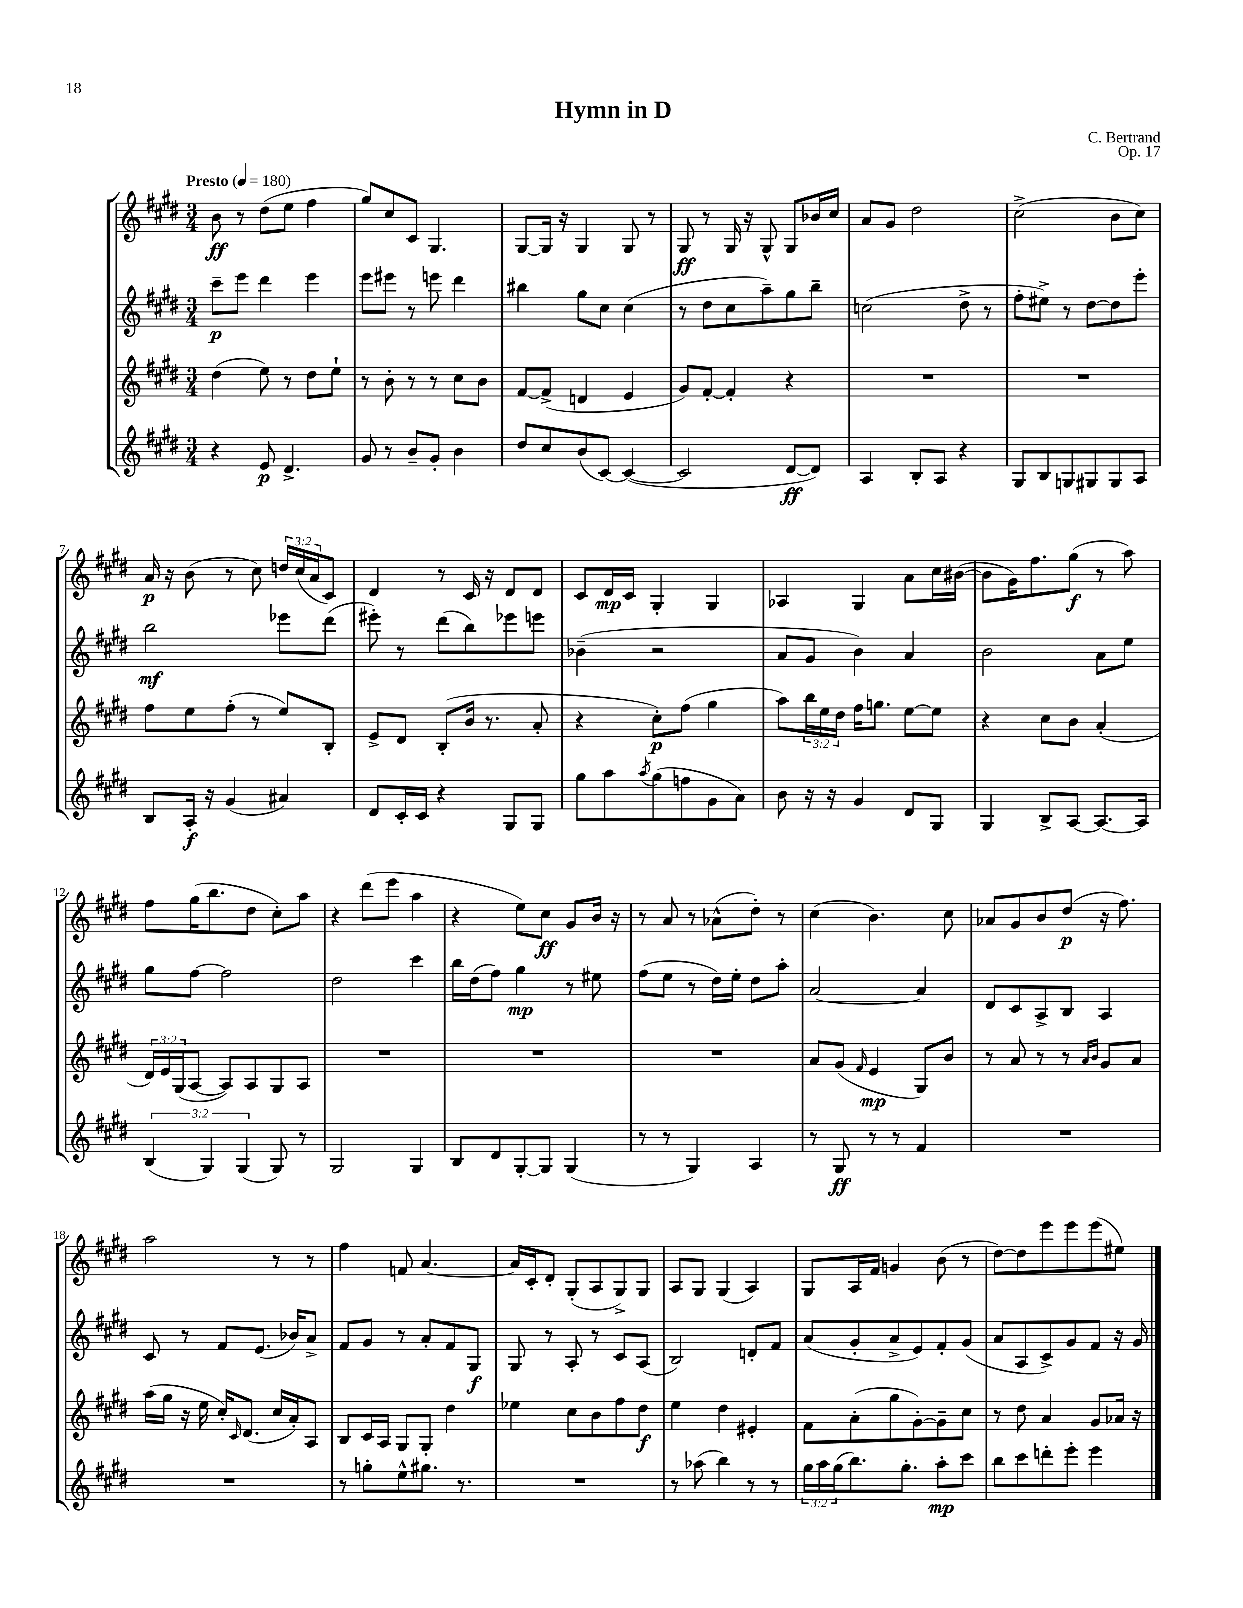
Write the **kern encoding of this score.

**kern	**kern	**kern	**kern
*staff4	*staff3	*staff2	*staff1
*clefG2	*clefG2	*clefG2	*clefG2
*k[f#c#g#d#]	*k[f#c#g#d#]	*k[f#c#g#d#]	*k[f#c#g#d#]
*M3/4	*M3/4	*M3/4	*M3/4
*MM180	*MM180	*MM180	*MM180
4r	(4dd#	8ccc#~	8b
.	.	8eee	8r
8e	8ee)	4ddd#	(8dd#
4.d#^	8r	.	8ee
.	8dd#	4eee	4ff#
.	8ee`	.	.
=	=	=	=
8g#	8r	8eee	8gg#)
8r	8b'	8eee#	8cc#
8b~	8r	8r	8c#
8g#'	8r	8eee	4.G#
4b	8cc#	4ddd#	.
.	8b	.	.
=	=	=	=
8dd#	[8f#	4bb#	[8G#
8cc#	(8f#^]	.	16G#]
.	.	.	16r
(8b	4d	8gg#	4G#
[8c#)	.	8cc#	.
(4c#_	4e	(4cc#	8G#
.	.	.	8r
=	=	=	=
2c#]	8g#)	8r	8G#
.	[8f#'	8dd#	8r
.	4f#']	8cc#	16G#
.	.	.	16r
.	.	8aa~)	8G#^^
[8d#	4r	8gg#	8G#
8d#])	.	8bb~	16b-
.	.	.	16cc#
=	=	=	=
4A	2.r	(2cc	8a
.	.	.	8g#
8B'	.	.	2dd#
8A	.	.	.
4r	.	8dd#^	.
.	.	8r	.
=	=	=	=
8G#	2.r	8ff#'	(2cc#^
8B	.	8ee#^)	.
8G	.	8r	.
8G#	.	[8dd#	.
8G#	.	8dd#]	8b
8A	.	8eee'	8cc#)
=	=	=	=
8B	8ff#	2bb	16a
.	.	.	16r
16A'	8ee	.	(8b
16r	.	.	.
(4g#	(8ff#'	.	8r
.	8r	.	8cc#)
4a#)	8ee)	8eee-	24dd
.	.	.	(24cc#
.	.	.	24a
.	8B'	(8ddd#	8c#)
=	=	=	=
8d#	8e^	8eee#')	4d#
16c#'	8d#	8r	.
16c#	.	.	.
4r	(8B'	(8ddd#	8r
.	16b	8bb)	16c#
.	8.r	.	16r
8G#	.	8eee-	8d#
8G#	8a'	8eee	8d#
=	=	=	=
8gg#	4r	(4b-~	8c#
8aa	.	.	16d#
.	.	.	16c#
8qaa	.	.	.
(8gg#	8cc#')	2r	4G#'
8ff	(8ff#	.	.
8g#	4gg#	.	4G#
8a)	.	.	.
=	=	=	=
8b	8aa)	8a	4A-
16r	24bb	8g#	.
.	24ee	.	.
16r	.	.	.
.	24dd#	.	.
4g#	16ff#	4b)	4G#
.	8.gg	.	.
8d#	[8ee	4a	8a
8G#	8ee]	.	16cc#
.	.	.	([16b#
=	=	=	=
4G#	4r	2b	8b#]
.	.	.	16g#)
.	.	.	8.ff#
8B^	8cc#	.	.
[8A	8b	.	(8gg#
8.A_	(4a'	8a	8r
.	.	8ee	8aa)
16A]	.	.	.
=	=	=	=
(6B	24d#)	8gg#	8ff#
.	24e	.	.
.	(24G#	.	.
.	[8A	[8ff#	(16gg#
6G#)	.	.	.
.	.	.	8.bb
.	8A])	2ff#]	.
(6G#	.	.	.
.	8A	.	8dd#
8G#)	8G#	.	8cc#')
8r	8A	.	8aa
=	=	=	=
2G#	2.r	2dd#	4r
.	.	.	(8ddd#
.	.	.	8eee
4G#	.	4ccc#	4aa
=	=	=	=
8B	2.r	16bb	4r
.	.	(16dd#	.
8d#	.	8ff#)	.
[8G#'	.	4gg#	8ee)
8G#]	.	.	8cc#
(4G#	.	8r	8g#
.	.	8ee#	16b
.	.	.	16r
=	=	=	=
8r	2.r	(8ff#	8r
8r	.	8ee	8a
4G#)	.	8r	8r
.	.	16dd#)	(8a-^^
.	.	16ee'	.
4A	.	8dd#	8dd#')
.	.	8aa'	8r
=	=	=	=
8r	8a	[2a	(4cc#
8G#	(8g#	.	.
.	16qqf#	.	.
8r	4e	.	4.b)
8r	.	.	.
4f#	8G#)	4a]	.
.	8b	.	8cc#
=	=	=	=
2.r	8r	8d#	8a-
.	8a	8c#	8g#
.	8r	8A^	8b
.	8r	8B	(8dd#
.	16qqa	.	.
.	16qqb	.	.
.	8g#	4A	16r
.	.	.	8.ff#)
.	8a	.	.
=	=	=	=
2.r	(16aa	8c#	2aa
.	16gg#	.	.
.	16r	8r	.
.	16ee	.	.
.	16cc#')	8f#	.
.	16qqc#	.	.
.	(8.d#	.	.
.	.	(8.e	.
.	16cc#	.	8r
.	16a')	16b-)	.
.	8A	8a^	8r
=	=	=	=
8r	8B	8f#	4ff#
8gg'	16c#	8g#	.
.	16A	.	.
8ee^^	8G#	8r	8f
8.gg#	8G#'	8a'	[4.a
.	4dd#	8f#	.
8.r	.	.	.
.	.	8G#	.
=	=	=	=
2.r	4ee-	8G#	16a]
.	.	.	16c#'
.	.	8r	8d#'
.	8cc#	8A'	(8G#'
.	8b	8r	8A
.	8ff#	8c#	8G#^)
.	8dd#	(8A	8G#
=	=	=	=
8r	4ee	2B)	8A
(8aa-	.	.	8G#
4bb)	4dd#	.	(4G#
8r	4e#'	8d'	4A)
8r	.	8f#	.
=	=	=	=
24gg#	8f#	(8a	8G#
24aa	.	.	.
(24gg#	.	.	.
8.bb)	(8a'	8g#'	16A
.	.	.	16f#
.	8gg#	8a^	4g
8.gg#'	.	.	.
.	[8g#')	8e)	.
8aa'	8g#~]	8f#'	(8b
8ccc#	8cc#	(8g#	8r
=	=	=	=
8bb	8r	8a	[8dd#)
8ccc#	8dd#	8A	8dd#]
8ddd'	4a	8c#^)	8eee
8eee'	.	8g#	8eee
4eee	8g#	8f#	(8eee
.	16a-	16r	8ee#)
.	16r	16g#	.
==	==	==	==
*-	*-	*-	*-
